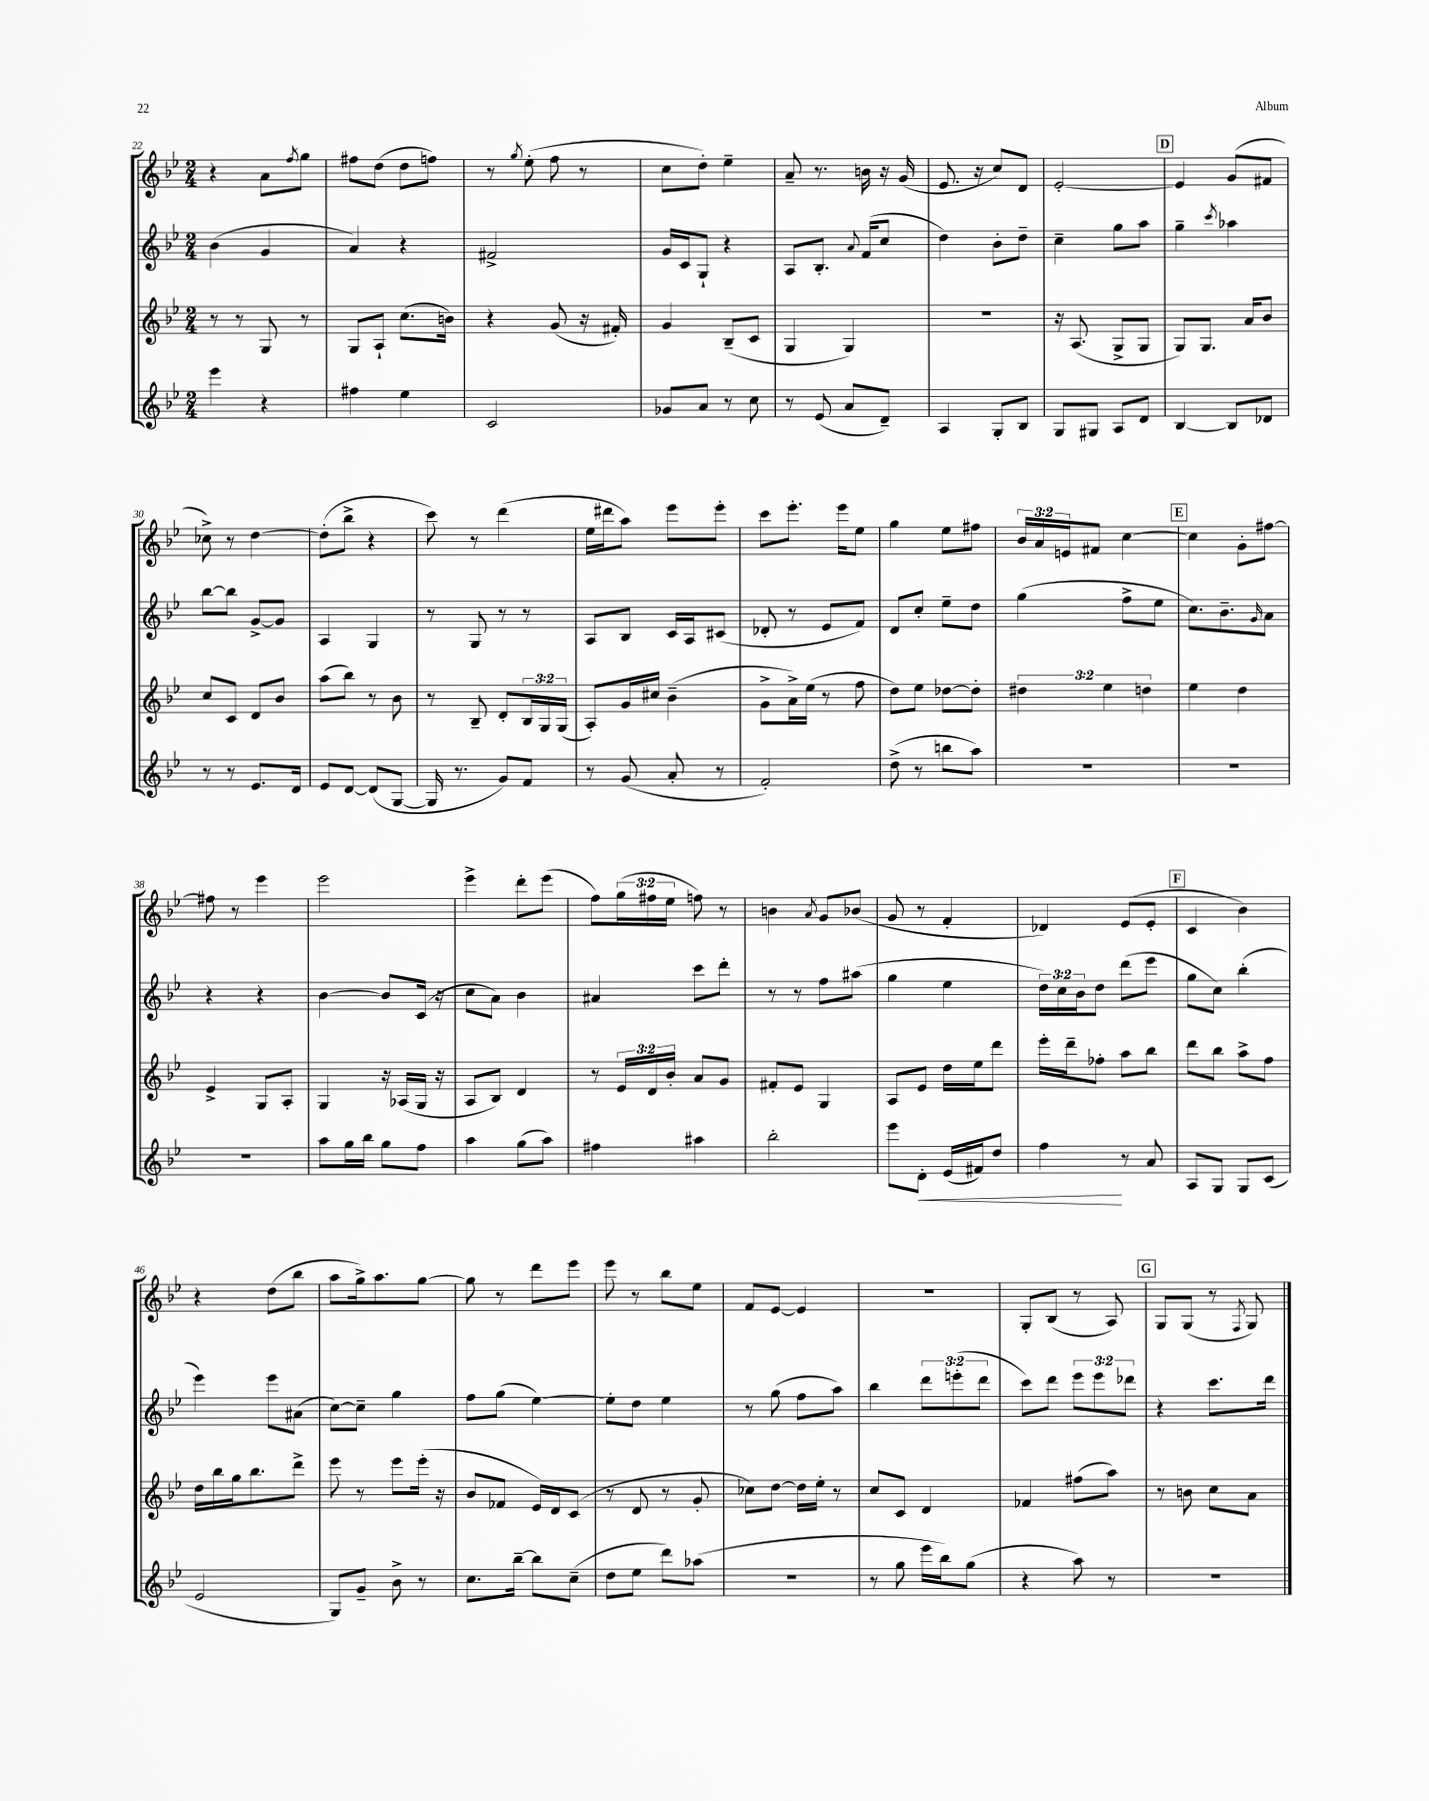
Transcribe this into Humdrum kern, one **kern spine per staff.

**kern	**dynam	**kern	**kern	**kern
*part4	*part4	*part3	*part2	*part1
*staff4	*staff4	*staff3	*staff2	*staff1
*clefG2	*	*clefG2	*clefG2	*clefG2
*k[b-e-]	*	*k[b-e-]	*k[b-e-]	*k[b-e-]
*M2/4	*	*M2/4	*M2/4	*M2/4
=22	=22	=22	=22	=22
4eee-\	.	8r	(4b-\	4r
.	.	8r	.	.
4r	.	8G/	4g/	8a\L
.	.	.	.	8qff/
.	.	8r	.	8gg\J
=23	=23	=23	=23	=23
4ff#X\	.	8G/L	4a/)	8ff#X\L
.	.	8A`/J	.	(8dd\J
4ee-\	.	(8.cc\L	4r	8dd\L
.	.	.	.	8ffn\J)
.	.	16bn\Jk)	.	.
=24	=24	=24	=24	=24
2c/	.	4r	2f#X^/	8r
.	.	.	.	8qgg/
.	.	.	.	(8ee-'\
.	.	(8g/	.	8ff\
.	.	16r	.	8r
.	.	16f#X'/)	.	.
=25	=25	=25	=25	=25
8g-X/L	.	4g/	16g/LL	8cc\L
.	.	.	16c/J	.
8a/J	.	.	8G`/J	8dd'\J)
8r	.	(8B-~/L	4r	4ee-~\
8cc\	.	8c/J	.	.
=26	=26	=26	=26	=26
8r	.	4G/	8A/L	8a~/
(8e-/	.	.	8.B-'/J	8.r
8a/L	.	4G/)	.	.
.	.	.	8qqa/	.
.	.	.	(16f/KL	16bn\
8d~/J)	.	.	8cc/J	16r
.	.	.	.	(16g/
=27	=27	=27	=27	=27
4A/	.	2r	4dd\)	8.e-/
.	.	.	.	16r
8G'/L	.	.	8b-'\L	8cc/L)
8B-/J	.	.	8dd~\J	8d/J
=28	=28	=28	=28	=28
8G/L	.	16r	4cc~\	[2e-'/
.	.	(8.A/	.	.
8G#X/J	.	.	.	.
8A/L	.	8G^/L	8gg\L	.
8d/J	.	8G/J	8aa\J	.
!!LO:REH:place=s1:t=D
=29	=29	=29	=29	=29
[4B-/	.	8G/L)	4gg~\	4e-/]
.	.	8.G/J	.	.
.	.	.	8qccc/	.
8B-/L]	.	.	4aa-X\	(8g/L
.	.	16a/KL	.	.
8d-X/J	.	8b-/J	.	8f#X/J
!!LO:LB:g=z
=30	=30	=30	=30	=30
8r	.	8cc/L	[8bb-\L	8cc-X^\)
8r	.	8c/J	8bb-\J]	8r
8.e-/L	.	8d/L	[8g^/L	[4dd\
.	.	8b-/J	8g/J]	.
16d/Jk	.	.	.	.
=31	=31	=31	=31	=31
8e-/L	.	(8aa\L	4A/	(8dd'\L]
[8d/J	.	8bb-\J)	.	8bb-^\J
(8d/L]	.	8r	4G/	4r
[8G/J	.	8b-\	.	.
=32	=32	=32	=32	=32
16G/]	.	8r	8r	8ccc\)
8.r	.	.	.	.
.	.	8B-~/	8G/	8r
8g/L)	.	8d'/L	8r	(4ddd\
8f/J	.	24B-/L	8r	.
.	.	24G/	.	.
.	.	(24G/JJ	.	.
=33	=33	=33	=33	=33
8r	.	8A'/L)	8A/L	16ee-\LL
.	.	.	.	16ddd#X\J
(8g/	.	16g/L	8B-/J	8aa\J)
.	.	16cc#X/JJ	.	.
8a'/	.	(4b-~\	16c/LL	8eee-\L
.	.	.	16A/J	.
8r	.	.	(8c#X/J	8eee-'\J
=34	=34	=34	=34	=34
2f'/)	.	8g^\L	8d-X'/	8ccc\L
.	.	16a^\L)	8r	8.eee-'\J
.	.	(16ee-\JJ	.	.
.	.	8r	8e-/L	.
.	.	.	.	16eee-\KL
.	.	8ff\	8f/J)	8ee-\J
=35	=35	=35	=35	=35
(8dd^\	.	8dd\L)	8d/L	4gg\
8r	.	8ee-\J	8cc'/J	.
8bbn\L	.	[8dd-X\L	8ee-~\L	8ee-\L
8aa\J)	.	8dd-'\J]	8dd\J	8ff#X\J
=36	=36	=36	=36	=36
2r	.	6dd#X\	(4gg\	24b-/LL
.	.	.	.	24a/
.	.	.	.	24en/J
.	.	.	.	8f#X/J
.	.	6ee-\	.	.
.	.	.	8ff^\L	[4cc\
.	.	6ddn\	.	.
.	.	.	8ee-\J	.
!!LO:REH:place=s1:t=E
=37	=37	=37	=37	=37
2r	.	4ee-\	8.cc\L)	4cc\]
.	.	.	8.b-~\	.
.	.	4dd\	.	8g'\L
.	.	.	16qqg/	.
.	.	.	8a\J	[8ff#X\J
!!LO:LB:g=z
=38	=38	=38	=38	=38
2r	.	4e-^/	4r	8ff#X\]
.	.	.	.	8r
.	.	8G/L	4r	4eee-\
.	.	8A'/J	.	.
=39	=39	=39	=39	=39
8aa\L	.	4G/	[4b-\	2eee-\
16gg\L	.	.	.	.
16bb-\JJ	.	.	.	.
8gg\L	.	16r	8b-/L]	.
.	.	(16A-X/LL	.	.
8ff\J	.	16G/JJ	(16c/Jk	.
.	.	16r	16r	.
=40	=40	=40	=40	=40
4aa\	.	8A/L	8cc\L	4eee-^\
.	.	8B-/J)	8a\J)	.
(8gg\L	.	4d/	4b-\	8ddd'\L
8aa\J)	.	.	.	(8eee-\J
=41	=41	=41	=41	=41
4ff#X\	.	8r	4a#X/	8ff\L)
.	.	24e-/LL	.	(24gg\L
.	.	24d/	.	24ff#X\
.	.	24b-'/JJ	.	24ee-\JJ
4aa#X\	.	8a/L	8ccc\L	8ffn\)
.	.	8g/J	8ddd'\J	8r
=42	=42	=42	=42	=42
2bb-'\	.	8f#X'/L	8r	4bn\
.	.	8e-/J	8r	.
.	.	.	.	8qa/
.	.	4G/	8ff\L	8g/L
.	.	.	(8aa#X\J	(8b-X/J
=43	=43	=43	=43	=43
8eee-\L	.	8A/L	4gg\	8g/
!	!LO:HP:b	!	!	!
8d'\J	<	8e-/J	.	8r
(16e-/LL	.	16dd\LL	4ee-\	4f'/
16f#X/J)	.	16ee-\J	.	.
8dd/J	.	8ddd\J	.	.
=44	=44	=44	=44	=44
4ff\	.	16eee-'\LL	24dd\LL)	4d-X/)
.	.	.	24cc\	.
.	.	16ddd~\J	.	.
.	.	.	24b-\J	.
.	.	8ff-X'\J	8dd\J	.
8r	[	8aa\L	(8ddd\L	(8e-/L
8a/	.	8bb-\J	8eee-\J	8e-'/J
!!LO:REH:place=s1:t=F
=45	=45	=45	=45	=45
8A/L	.	8ddd\L	8gg\L	4c/
8G/J	.	8bb-\J	8cc\J)	.
8G/L	.	8aa^\L	(4bb-'\	4b-\)
(8c/J	.	8ff\J	.	.
!!LO:LB:g=z
=46	=46	=46	=46	=46
2e-/	.	16dd\LL	4eee-\)	4r
.	.	16bb-\	.	.
.	.	16gg\J	.	.
.	.	8.bb-\	.	.
.	.	.	8eee-\L	(8dd\L
.	.	8ddd^\J	(8a#X\J	8bb-\J
=47	=47	=47	=47	=47
8G/L)	.	8eee-\	[8cc\L)	8aa\L
8g~/J	.	8r	8cc~\J]	16gg^\k)
.	.	.	.	8.aa\
8b-^\	.	8eee-\L	4gg\	.
8r	.	(16eee-'\Jk	.	[8gg\J
.	.	16r	.	.
=48	=48	=48	=48	=48
8.cc\L	.	8b-/L	8ff\L	8gg\]
.	.	8f-X/J	(8gg\J	8r
[16bb-~\Jk	.	.	.	.
8bb-\L]	.	16e-/LL)	[4ee-\)	8ddd\L
.	.	16d/J	.	.
(8cc~\J	.	(8c/J	.	8eee-\J
=49	=49	=49	=49	=49
8dd\L	.	8r	8ee-'\L]	8eee-\
8ee-\J	.	8d/	8dd\J	8r
8ddd\L)	.	8r	4ee-\	8bb-\L
(8aa-X\J	.	8g'/	.	8ee-\J
=50	=50	=50	=50	=50
2r	.	8cc-X\L)	8r	8f/L
.	.	[8dd\J	(8gg\	[8e-/J
.	.	16dd\LL]	8ff\L	4e-/]
.	.	16ee-'\JJ	.	.
.	.	8r	8aa\J)	.
=51	=51	=51	=51	=51
8r	.	8cc/L	4bb-\	2r
8gg\	.	8c/J	.	.
16eee-\LL	.	4d/	12ddd\L	.
16bb-\J)	.	.	.	.
.	.	.	(12eeen'\	.
(8gg\J	.	.	.	.
.	.	.	12ddd\J	.
=52	=52	=52	=52	=52
4r	.	4f-X/	8ccc\L)	8G'/L
.	.	.	8ddd\J	(8B-/J
8aa\)	.	(8ff#X\L	12eee-\L	8r
.	.	.	12eee-\	.
8r	.	8aa\J)	.	8A/)
.	.	.	12ddd-X\J	.
!!LO:REH:place=s1:t=G
=53	=53	=53	=53	=53
2r	.	8r	4r	8G/L
.	.	8bn\	.	(8G/J
.	.	8cc\L	8.ccc\L	8r
.	.	.	.	8qF/
.	.	8a\J	.	8G/)
.	.	.	16ddd\Jk	.
==	==	==	==	==
*-	*-	*-	*-	*-
